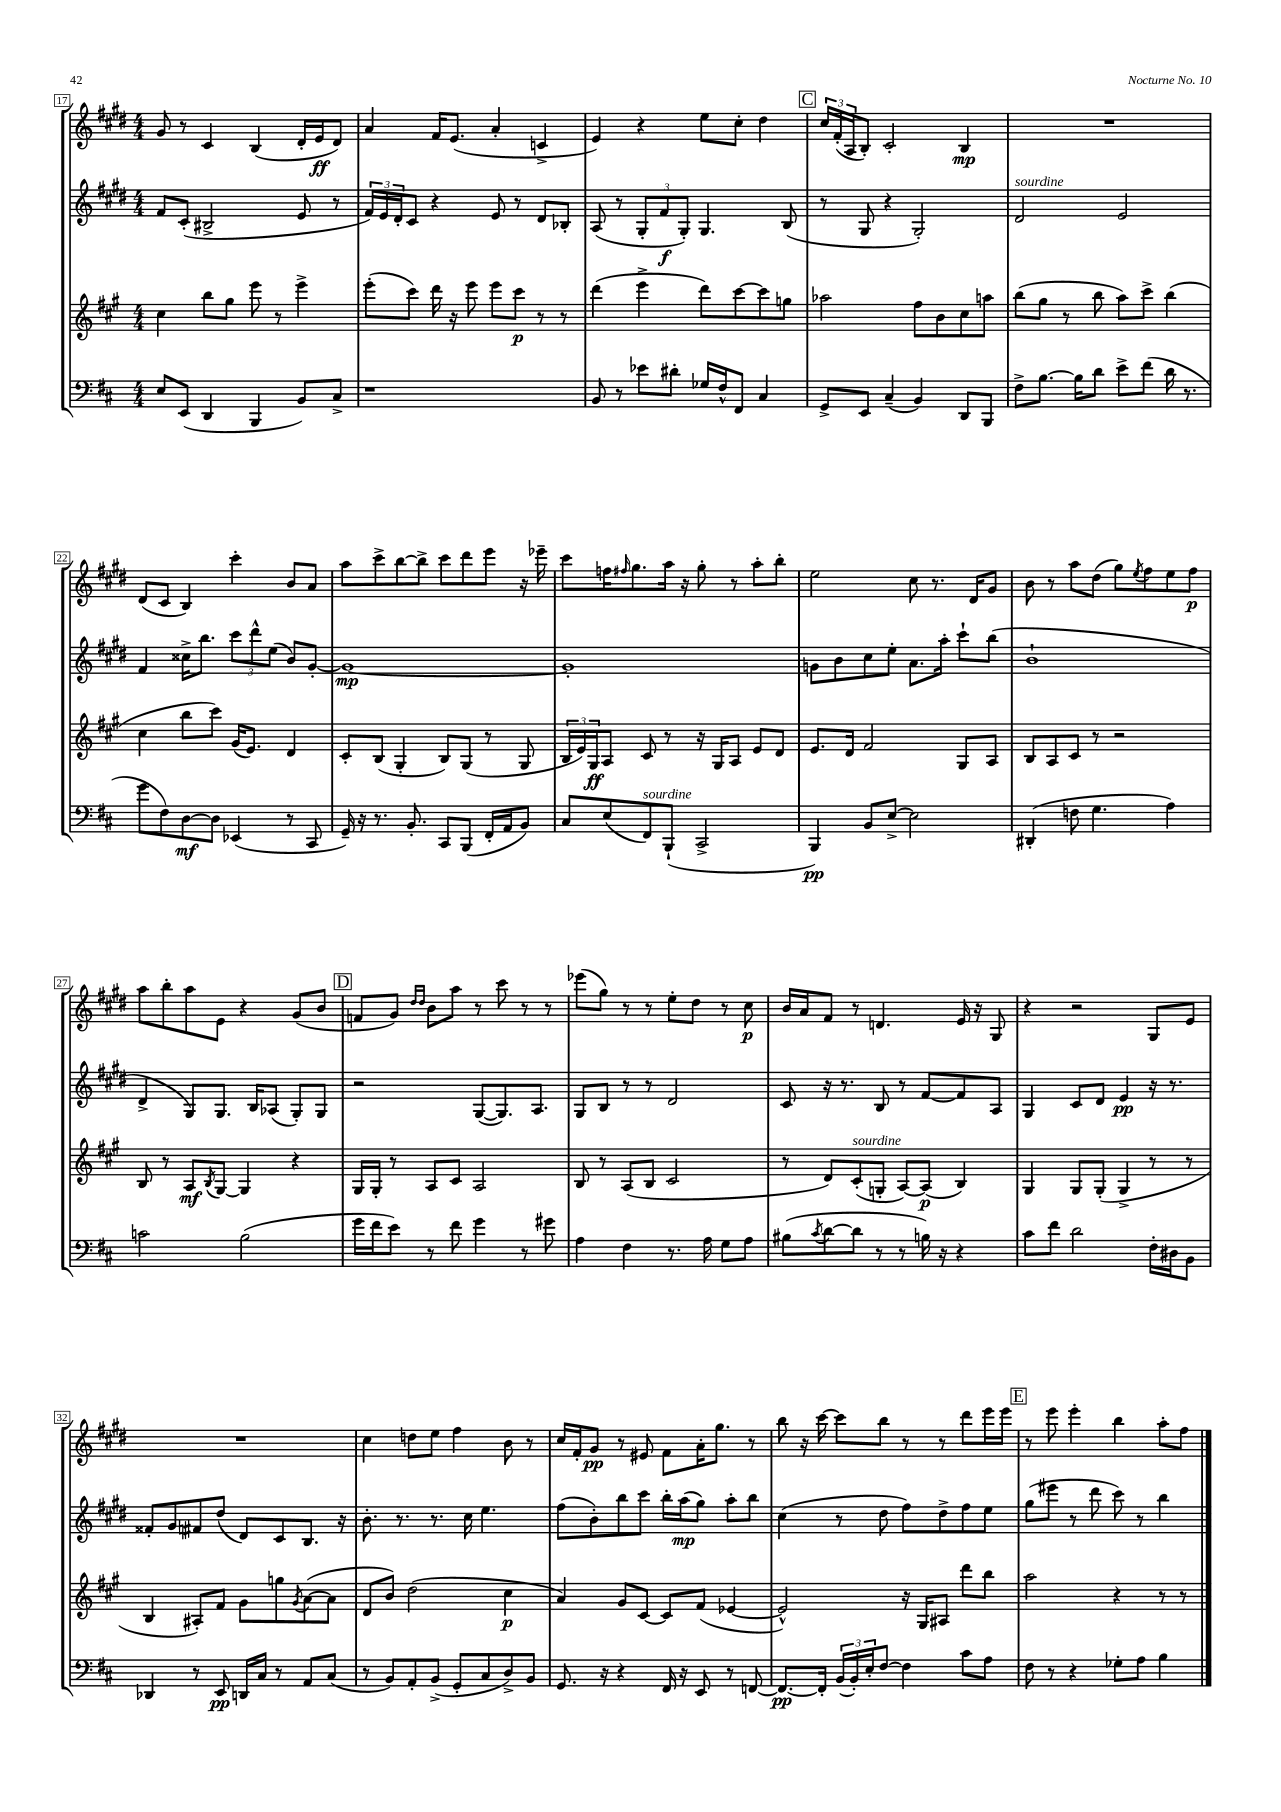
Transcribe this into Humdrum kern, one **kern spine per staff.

**kern	**kern	**kern	**kern
*staff4	*staff3	*staff2	*staff1
*clefF4	*clefG2	*clefG2	*clefG2
*k[f#c#]	*k[f#c#g#]	*k[f#c#g#d#]	*k[f#c#g#d#]
*M4/4	*M4/4	*M4/4	*M4/4
8E	4cc#	8f#	8g#
(8EE	.	(8c#'	8r
4DD	8bb	2B#^	4c#
.	8gg#	.	.
4BBB	8eee	.	(4B
.	8r	.	.
8BB)	4eee^	8e	16d#'
.	.	.	16e
8C#^	.	8r	8d#)
=	=	=	=
1r	(8eee'	24f#)	4a
.	.	24e	.
.	.	24d#'	.
.	8ccc#)	8c#	.
.	16ddd	4r	16f#
.	16r	.	(8.e
.	8eee	.	.
.	8eee	8e	4a'
.	8ccc#	8r	.
.	8r	8d#	4c^
.	8r	8B-'	.
=	=	=	=
8BB	(4ddd	(8A	4e)
8r	.	8r	.
8e-	4eee^	12G#'	4r
.	.	12f#	.
8d#'	.	.	.
.	.	12G#')	.
16G-	8ddd)	4.G#	8ee
16F#^^	.	.	.
8FF#	[8ccc#	.	8cc#'
4C#	8ccc#]	.	4dd#
.	8gg	(8B	.
=	=	=	=
8GG^	2aa-	8r	24cc#
.	.	.	(24f#'
.	.	.	24A
8EE	.	8G#	8B')
(4C#~	.	4r	2c#'
4BB)	8ff#	2G#')	.
.	8b	.	.
8DD	8cc#	.	4B
8BBB	8aa	.	.
=	=	=	=
8F#^	(8bb	2d#	1r
[8.B	8gg#	.	.
.	8r	.	.
16B]	.	.	.
8d	8bb	.	.
8e^	8aa)	2e	.
(8f#	8ccc#^	.	.
16d	(4bb	.	.
8.r	.	.	.
=	=	=	=
8g	4cc#	4f#	(8d#
8F#)	.	.	8c#
[8D	8bb	16cc##^	4B)
.	.	8.bb	.
8D]	8ccc#)	.	.
(4EE-	(16g#	12ccc#	4ccc#'
.	8.e)	.	.
.	.	12ddd#^^	.
.	.	(12ee	.
8r	4d	8b)	8b
8CC#	.	[8g#'	8a
=	=	=	=
16GG~)	8c#'	1g#_	8aa
16r	.	.	.
8.r	(8B	.	8ccc#^
.	4G#'	.	[8bb
8.BB'	.	.	.
.	.	.	8bb^]
8CC#	8B)	.	8ccc#
(8BBB	(8G#	.	8ddd#
16FF#'	8r	.	8eee
16AA	.	.	.
8BB)	8G#	.	16r
.	.	.	16eee-~
=	=	=	=
8C#	24B	1g#']	8ccc#
.	24e)	.	.
.	24G#	.	.
(8E	8A	.	16ff
.	.	.	16qqff#
.	.	.	8.gg#
8FF#)	8c#	.	.
(8BBB`	8r	.	16aa
.	.	.	16r
2CC#^	16r	.	8gg#'
.	16G#	.	.
.	8A	.	8r
.	8e	.	8aa'
.	8d	.	8bb'
=	=	=	=
4BBB)	8.e	8g	2ee
.	.	8b	.
.	16d	.	.
8BB	2f#	8cc#	.
[8E^	.	8ee'	.
2E]	.	8.a	8cc#
.	.	.	8.r
.	.	16aa'	.
.	8G#	8ccc#`	.
.	.	.	16d#
.	8A	(8bb	8g#
=	=	=	=
(4DD#'	8B	1b`	8b
.	8A	.	8r
8F	8c#	.	8aa
4.G	8r	.	(8dd#
.	2r	.	8gg#)
.	.	.	8qee
.	.	.	8ff#
4A)	.	.	8ee
.	.	.	8ff#
=	=	=	=
2c	8B	4d#^	8aa
.	8r	.	8bb'
.	8A	8G#)	8aa
.	8qB	.	.
.	[8G#	8.G#	8e
(2B	4G#]	.	4r
.	.	16B	.
.	.	(8A-	.
.	4r	8G#')	(8g#
.	.	8G#	8b
=	=	=	=
16g	16G#	2r	8f
16f#	16G#'	.	.
8e)	8r	.	8g#)
.	.	.	16qqdd#
.	.	.	16qqdd#
8r	8A	.	8b
8f#	8c#	.	8aa
4g	2A	([8G#	8r
.	.	8.G#])	8ccc#
8r	.	.	8r
.	.	8.A	.
8g#	.	.	8r
=	=	=	=
4A	8B	8G#	(8eee-
.	8r	8B	8gg#)
4F#	(8A	8r	8r
.	8B	8r	8r
8.r	2c#	2d#	8ee'
.	.	.	8dd#
16A	.	.	.
8G	.	.	8r
8A	.	.	8cc#
=	=	=	=
(8B#	8r	8c#	16b
.	.	.	16a
8qc#	.	.	.
[8d	8d)	16r	8f#
.	.	8.r	.
8d]	(8c#'	.	8r
8r	8G'	8B	4.d
8r	[8A)	8r	.
16B)	(8A]	[8f#	.
16r	.	.	.
4r	4B)	8f#]	16e
.	.	.	16r
.	.	8A	8G#
=	=	=	=
8c#	4G#	4G#	4r
8f#	.	.	.
2d	8G#	8c#	2r
.	(8G#'	8d#	.
.	4G#^	4e	.
16F#'	8r	16r	8G#
16D#	.	8.r	.
8BB	8r	.	8e
=	=	=	=
4DD-	4B	8f##'	1r
.	.	8g#	.
8r	8A#')	8f#	.
8EE	8f#	(8dd#	.
16DD	8g#	8d#)	.
16C#	.	.	.
8r	8gg	8c#	.
.	8qg#	.	.
8AA	([8a	8.B	.
(8C#	8a]	.	.
.	.	16r	.
=	=	=	=
8r	8d	8.b'	4cc#
8BB)	8b)	.	.
.	.	8.r	.
8AA'	(2dd	.	8dd
(8BB^	.	8.r	8ee
8GG'	.	.	4ff#
.	.	16cc#	.
8C#	.	4.ee	.
8D^)	4cc#	.	8b
8BB	.	.	8r
=	=	=	=
8.GG	4a)	(8ff#	16cc#
.	.	.	16f#'
.	.	8b')	8g#
16r	.	.	.
4r	8g#	8bb	8r
.	[8c#	8ccc#	8e#
16FF#	8c#]	16bb'	8f#
16r	.	(16aa	.
8EE	(8f#	8gg#)	16a'
.	.	.	8.gg#
8r	[4e-	8aa'	.
[8FF	.	8bb	8r
=	=	=	=
8.FF_	2e-^^])	(4cc#	8bb
.	.	.	16r
16FF']	.	.	[16ccc#
(24BB	.	8r	8ccc#]
24BB')	.	.	.
24E'	.	.	.
[8F#	.	8dd#	8bb
4F#]	16r	8ff#)	8r
.	16G#	.	.
.	8A#	8dd#^	8r
8c#	8ddd	8ff#	8ddd#
8A	8bb	8ee	16eee
.	.	.	16eee
=	=	=	=
8F#	2aa	(8gg#	8r
8r	.	8eee#	8eee
4r	.	8r	4eee'
.	.	8ddd#	.
8G-'	4r	8ccc#)	4bb
8A	.	8r	.
4B	8r	4bb	8aa'
.	8r	.	8ff#
==	==	==	==
*-	*-	*-	*-
